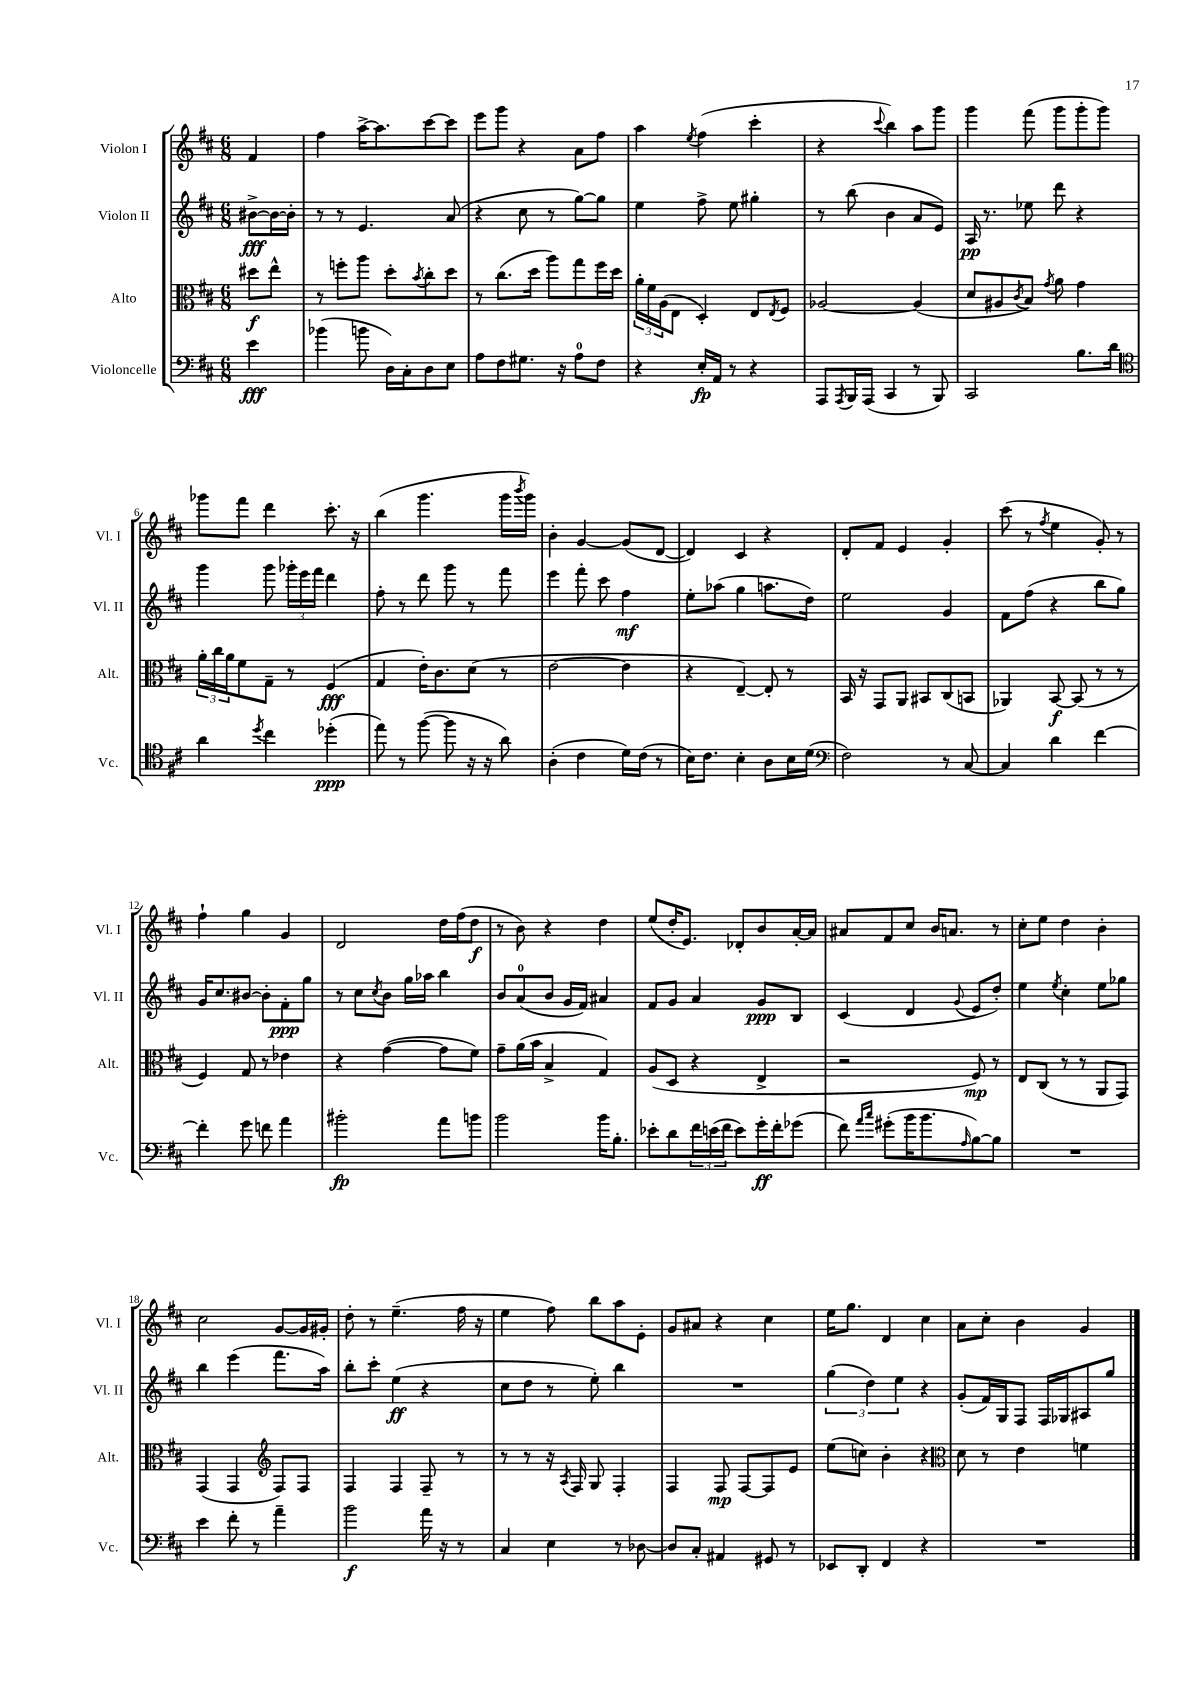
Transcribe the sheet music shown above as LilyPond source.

<<
\new StaffGroup <<
\new Staff = "s0" \with { instrumentName = "Violon I" shortInstrumentName = "Vl. I" } {
    \clef treble \key d \major \numericTimeSignature \time 6/8 \partial 4
    fis'4 |
    fis''4 a''16~-> a''8. cis'''8~ cis'''8 |
    e'''8 g'''8 r4 a'8 fis''8 |
    a''4 \acciaccatura { e''8 } fis''4( cis'''4-. |
    r4 \appoggiatura { cis'''8 } b''4) a''8 g'''8 |
    g'''4 fis'''8( g'''8 g'''8-. g'''8) |
    ges'''8 fis'''8 d'''4 cis'''8.-. r16 |
    b''4( g'''4. g'''16 \acciaccatura { b'''8 } g'''16) |
    b'4-. g'4~ g'8( d'8~ |
    d'4) cis'4 r4 |
    d'8-. fis'8 e'4 g'4-. |
    cis'''8( r8 \acciaccatura { fis''8 } e''4 g'8-.) r8 |
    fis''4-! g''4 g'4 |
    d'2 d''16 fis''16( d''8\f |
    r8 b'8) r4 d''4 |
    e''8( d''16-. e'8.) des'8-. b'8 a'16~-. a'16 |
    ais'8 fis'8 cis''8 b'16 a'8. r8 |
    cis''8-. e''8 d''4 b'4-. |
    cis''2 g'8~ g'16 gis'16-. |
    d''8-. r8 e''4.--( fis''16 r16 |
    e''4 fis''8) b''8 a''8 e'8-. |
    g'8 ais'8 r4 cis''4 |
    e''16 g''8. d'4 cis''4 |
    a'8 cis''8-. b'4 g'4 \bar "|." |
}
\new Staff = "s1" \with { instrumentName = "Violon II" shortInstrumentName = "Vl. II" } {
    \clef treble \key d \major \numericTimeSignature \time 6/8 \partial 4
    bis'8~->\fff bis'16~ bis'16-. |
    r8 r8 e'4. a'8( |
    r4 cis''8 r8 g''8~) g''8 |
    e''4 fis''8-> e''8 gis''4-. |
    r8 b''8( b'4 a'8 e'8) |
    a16\pp r8. ees''8 d'''8 r4 |
    g'''4 g'''8 \tuplet 3/2 { ges'''16-. e'''16 fis'''16 } d'''4 |
    fis''8-. r8 d'''8 g'''8 r8 fis'''8 |
    e'''4 fis'''8-. cis'''8 fis''4\mf |
    e''8-. aes''8( g''4 a''8. d''16) |
    e''2 g'4 |
    fis'8 fis''8( r4 b''8 g''8) |
    g'16 cis''8. bis'8~ bis'8-. fis'8-.\ppp g''8 |
    r8 cis''8 \acciaccatura { cis''8 } b'8 g''16 aes''16 b''4 |
    b'8 a'8-0( b'8 g'16 fis'16) ais'4 |
    fis'8 g'8 a'4 g'8\ppp b8 |
    cis'4( d'4 \appoggiatura { g'8 } e'8 d''8-.) |
    e''4 \acciaccatura { e''8 } cis''4-. e''8 ges''8 |
    b''4 e'''4( fis'''8. a''16) |
    b''8-. cis'''8-. e''4\ff( r4 |
    cis''8 d''8 r8 e''8-.) b''4 |
    R2. |
    \tuplet 3/2 { g''4( d''4) e''4 } r4 |
    g'8-.( fis'16) g16 fis8 fis16 ges16 ais8 g''8 \bar "|." |
}
\new Staff = "s2" \with { instrumentName = "Alto" shortInstrumentName = "Alt." } {
    \clef alto \key d \major \numericTimeSignature \time 6/8 \partial 4
    dis''8\f e''8-^ |
    r8 f''8-. a''8 d''8-. \acciaccatura { b'8 } cis''8-. d''8 |
    r8 cis''8.( d''16 a''8) g''8 fis''16 d''16 |
    \tuplet 3/2 { a'16-. fis'16 a16( } e8 d4-.) e8 \acciaccatura { e8 } fis8 |
    aes2~ aes4( |
    d'8 ais8 \acciaccatura { cis'8 } b8) \acciaccatura { g'8 } a'8 g'4 |
    \tuplet 3/2 { a'16-. cis''16 a'16 } fis'8 g8-- r8 fis4\fff( |
    g4 e'16-.) cis'8. d'8( r8 |
    e'2~ e'4 |
    r4 e4~--) e8-. r8 |
    b,16 r16 g,8 a,8 bis,8 cis8( b,8 |
    aes,4) b,8~\f b,8( r8 r8 |
    fis4) g8 r8 ees'4 |
    r4 g'4~( g'8 fis'8) |
    g'8-- a'16( b'16 b4-> g4) |
    a8( d8 r4 e4-> |
    r2 fis8\mp) r8 |
    e8 cis8( r8 r8 a,8 g,8) |
    g,4( g,4 \clef treble fis8) fis8 |
    fis4 fis4 fis8-- r8 |
    r8 r8 r16 \acciaccatura { a8 } fis16 g8 fis4-. |
    fis4 fis8\mp fis8~ fis8 e'8 |
    e''8( c''8) b'4-. r4 |
    \clef alto d'8 r8 e'4 f'4 \bar "|." |
}
\new Staff = "s3" \with { instrumentName = "Violoncelle" shortInstrumentName = "Vc." } {
    \clef bass \key d \major \numericTimeSignature \time 6/8 \partial 4
    e'4\fff |
    bes'4( b'8 d16) cis16-. d8 e8 |
    a8 fis8 gis8. r16 a8-0 fis8 |
    r4 e16-.\fp a,16 r8 r4 |
    a,,8 \acciaccatura { a,,8 } b,,16 a,,16( cis,4 r8 b,,8) |
    cis,2 b8. d'16 |
    \clef tenor a'4 \acciaccatura { d''8 } cis''4 des''4-.\ppp( |
    e''8) r8 fis''8~( fis''8 r16 r16 a'8) |
    a4-.( cis'4 d'16) cis'16( r8 |
    b16) cis'8. b4-. a8 b16 d'16( |
    \clef bass fis2) r8 cis8~ |
    cis4 d'4 fis'4~ |
    fis'4-. g'8 f'8 a'4 |
    bis'2-.\fp a'8 b'8 |
    b'2 b'16 b8.-. |
    ees'8-. d'8 \tuplet 3/2 { fis'16 e'16( fis'16 } e'8) g'16-.\ff fis'16-. ges'8( |
    fis'8) \grace { a'16 cis''16 } gis'8-.( b'16 b'8. \grace { a16 } b8~) b8 |
    R2. |
    e'4 fis'8-. r8 a'4-- |
    b'2\f a'16 r16 r8 |
    cis4 e4 r8 des8~ |
    des8 cis8-. ais,4 gis,8 r8 |
    ees,8 d,8-. fis,4 r4 |
    R2. \bar "|." |
}
>>
>>
